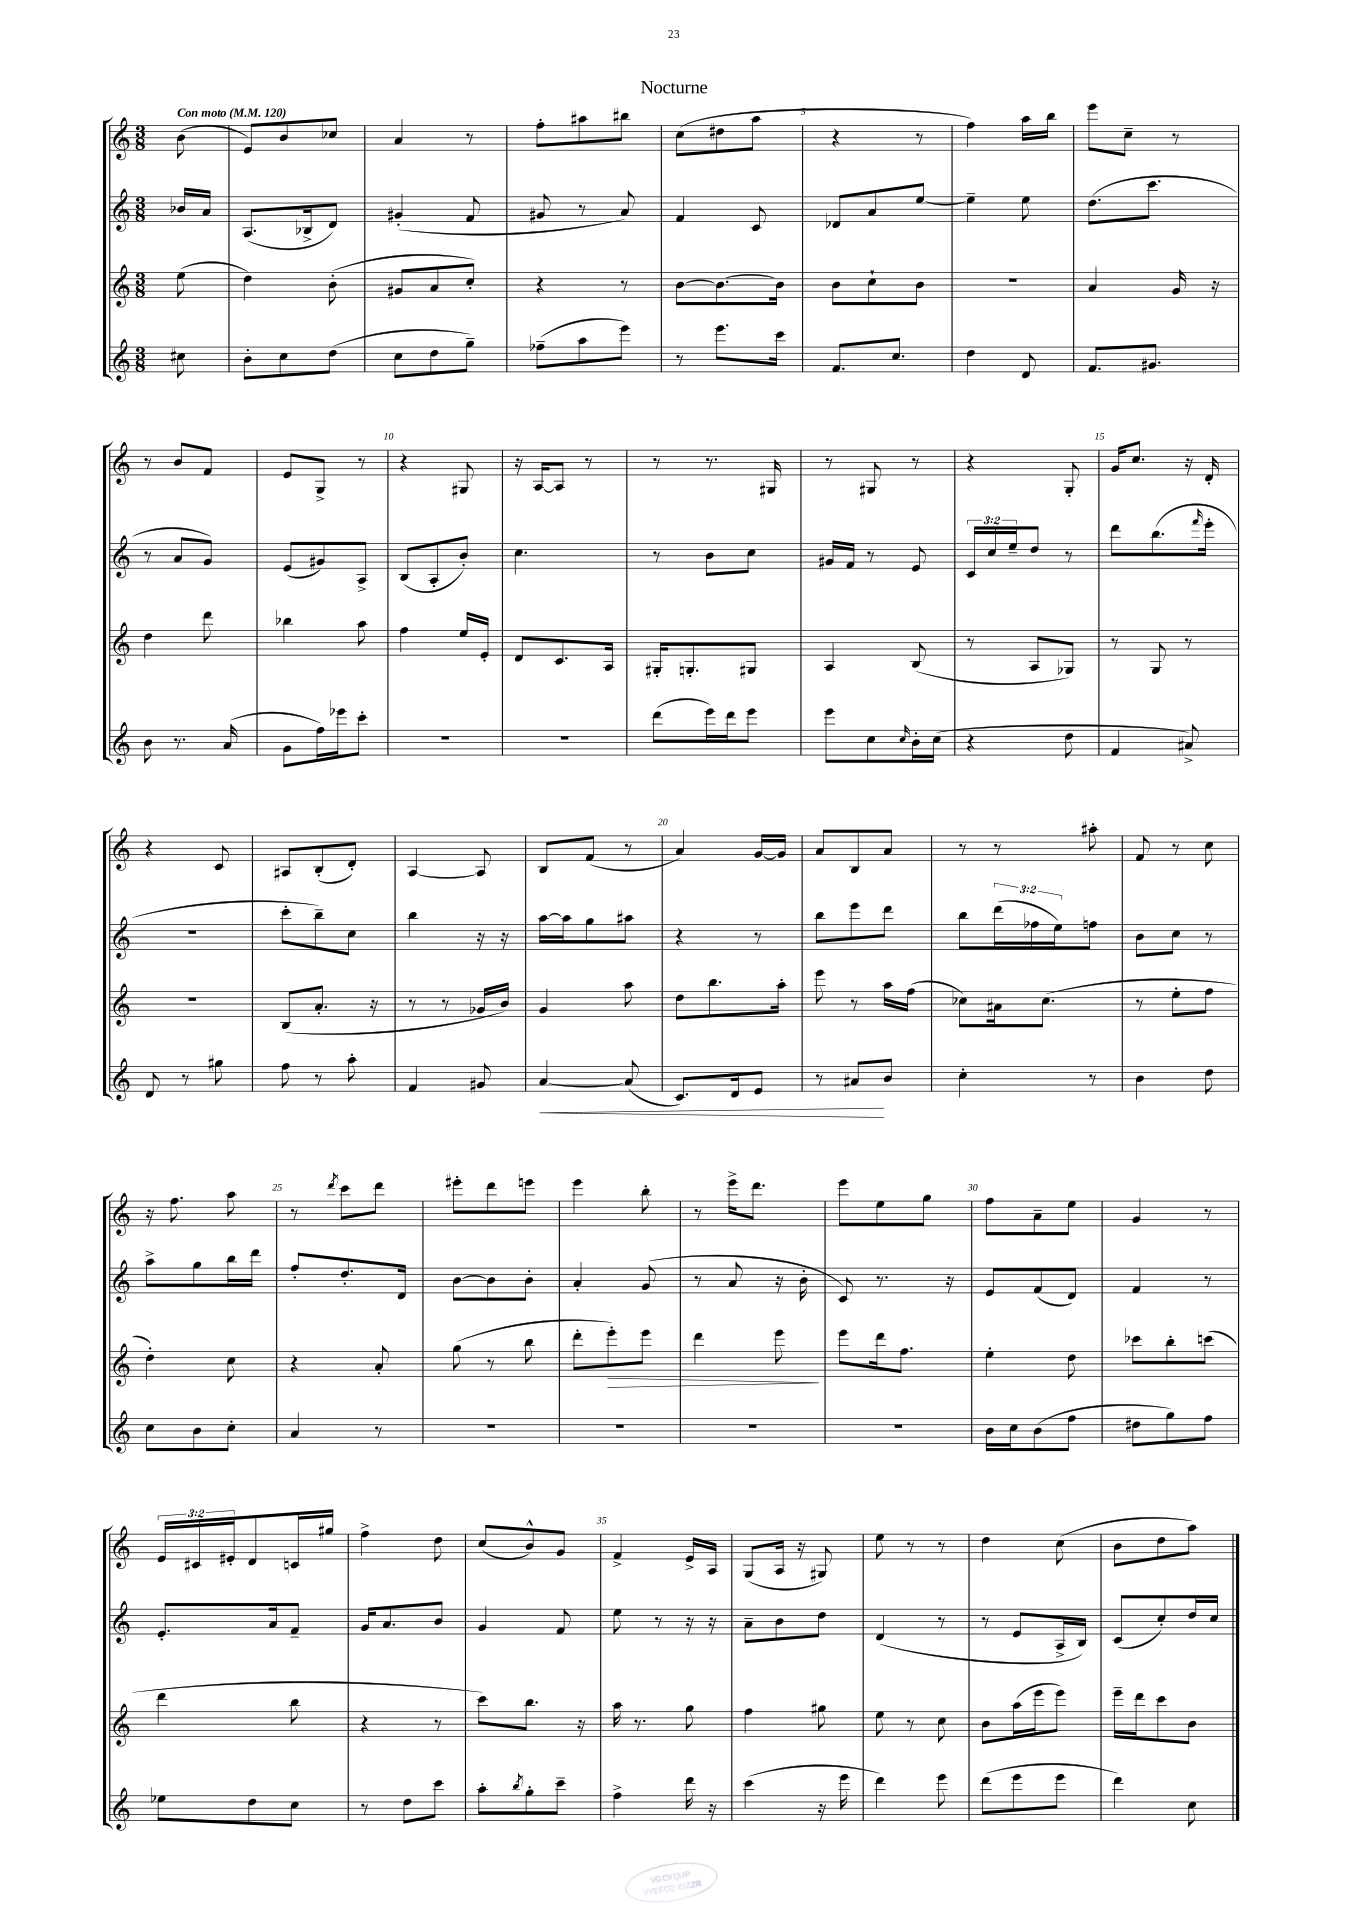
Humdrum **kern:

**kern	**dynam	**kern	**dynam	**kern	**kern
*part4	*part4	*part3	*part3	*part2	*part1
*staff4	*staff4	*staff3	*staff3	*staff2	*staff1
*clefG2	*	*clefG2	*	*clefG2	*clefG2
*k[]	*	*k[]	*	*k[]	*k[]
*M3/8	*	*M3/8	*	*M3/8	*M3/8
*MM120	*	*MM120	*	*MM120	*MM120
=	=	=	=	=	=
!	!	!	!	!	!LO:TX:a:B:t=Con moto
8cc#X\	.	(8ee\	.	16b-X/LL	(8b\
.	.	.	.	16a/JJ	.
=1	=1	=1	=1	=1	=1
8b'\L	.	4dd\)	.	(8.A/L	8e/L)
8cc\	.	.	.	.	8b/
.	.	.	.	16B-X^/k	.
(8dd\J	.	(8b'\	.	8d/J)	8cc-X/J
=2	=2	=2	=2	=2	=2
8cc\L	.	8g#X/L	.	(4g#X'/	4a/
8dd\	.	8a/	.	.	.
8gg~\J)	.	8cc'/J)	.	8f/	8r
=3	=3	=3	=3	=3	=3
(8ff-X~\L	.	4r	.	8g#X/	8ff'\L
8aa\	.	.	.	8r	8aa#X\
8eee\J)	.	8r	.	8a/)	8bb#X\J
=4	=4	=4	=4	=4	=4
8r	.	[8b\L	.	4f/	(8cc\L
8.eee\L	.	8.b\_	.	.	8dd#X\
.	.	.	.	8c/	8aa\J
16ccc\Jk	.	16b\Jk]	.	.	.
=5	=5	=5	=5	=5	=5
8.f/L	.	8b\L	.	8d-X/L	4r
.	.	8cc`\	.	8a/	.
8.cc/J	.	.	.	.	.
.	.	8b\J	.	[8ee/J	8r
=6	=6	=6	=6	=6	=6
4dd\	.	4.r	.	4ee~\]	4ff\)
8d/	.	.	.	8ee\	16aa\LL
.	.	.	.	.	16bb\JJ
=7	=7	=7	=7	=7	=7
8.f/L	.	4a/	.	(8.dd\L	8eee\L
.	.	.	.	.	8cc~\J
8.g#X/J	.	.	.	8.ccc\J	.
.	.	16g/	.	.	8r
.	.	16r	.	.	.
!!LO:LB:g=z
=8	=8	=8	=8	=8	=8
8b\	.	4dd\	.	8r	8r
8.r	.	.	.	8a/L	8b/L
.	.	8ddd\	.	8g/J)	8f/J
(16a/	.	.	.	.	.
=9	=9	=9	=9	=9	=9
8g\L	.	4bb-X\	.	(8e/L	8e/L
16ff\L)	.	.	.	8g#X/)	8G^/J
16eee-X\J	.	.	.	.	.
8ccc'\J	.	8aa\	.	8A^/J	8r
=10	=10	=10	=10	=10	=10
4.r	.	4ff\	.	(8B/L	4r
.	.	.	.	8A'/	.
.	.	16ee/LL	.	8b'/J)	8G#X/
.	.	16e'/JJ	.	.	.
=11	=11	=11	=11	=11	=11
4.r	.	8d/L	.	4.cc\	16r
.	.	.	.	.	[16A/KL
.	.	8.c/	.	.	8A/J]
.	.	.	.	.	8r
.	.	16A/Jk	.	.	.
=12	=12	=12	=12	=12	=12
(8ddd\L	.	16G#X'/KL	.	8r	8r
.	.	8.Gn'/	.	.	.
16eee\L)	.	.	.	8b\L	8.r
16ddd\J	.	.	.	.	.
8eee\J	.	8G#X/J	.	8cc\J	.
.	.	.	.	.	16G#X/
=13	=13	=13	=13	=13	=13
8eee\L	.	4A/	.	16g#X/LL	8r
.	.	.	.	16f/JJ	.
8cc\	.	.	.	8r	8G#X/
16qqcc/	.	.	.	.	.
16b'\L	.	(8B/	.	8e/	8r
(16cc\JJ	.	.	.	.	.
=14	=14	=14	=14	=14	=14
4r	.	8r	.	24c/LL	4r
.	.	.	.	24cc/	.
.	.	.	.	24ee~/J	.
.	.	8A/L	.	8dd/J	.
8dd\	.	8G-X/J)	.	8r	8G'/
=15	=15	=15	=15	=15	=15
4f/	.	8r	.	8ddd\L	16g/KL
.	.	.	.	.	8.cc/J
.	.	8G/	.	(8.bb\	.
8a#X^/)	.	8r	.	.	16r
.	.	.	.	16qqfff/	.
.	.	.	.	16eee'\Jk	16d'/
!!LO:LB:g=z
=16	=16	=16	=16	=16	=16
8d/	.	4.r	.	4.r	4r
8r	.	.	.	.	.
8gg#X\	.	.	.	.	8c/
=17	=17	=17	=17	=17	=17
8ff\	.	(8B/L	.	8ccc'\L	8A#X/L
8r	.	8.a'/J	.	8bb~\)	(8B'/
8aa'\	.	.	.	8cc\J	8d'/J)
.	.	16r	.	.	.
=18	=18	=18	=18	=18	=18
4f/	.	8r	.	4bb\	[4A/
.	.	8r	.	.	.
8g#X/	.	16g-X/LL	.	16r	8A/]
.	.	16b/JJ)	.	16r	.
=19	=19	=19	=19	=19	=19
!	!LO:HP:b	!	!	!	!
[4a/	<	4g/	.	[16aa\LL	8B/L
.	.	.	.	16aa\J]	.
.	.	.	.	8gg\	(8f/J
(8a/]	.	8aa\	.	8aa#X\J	8r
=20	=20	=20	=20	=20	=20
8.c/L)	.	8dd\L	.	4r	4a/)
.	.	8.bb\	.	.	.
16d/k	.	.	.	.	.
8e/J	.	.	.	8r	[16g/LL
.	.	16aa'\Jk	.	.	16g/JJ]
=21	=21	=21	=21	=21	=21
8r	.	8eee\	.	8bb\L	8a/L
8a#X/L	.	8r	.	8eee\	8B/
8b/J	[	16aa\LL	.	8ddd\J	8a/J
.	.	(16ff\JJ	.	.	.
=22	=22	=22	=22	=22	=22
4cc'\	.	8cc-X\L)	.	8bb\L	8r
.	.	16a#X\k	.	(24ddd\L	8r
.	.	.	.	24ff-X\	.
.	.	(8.cc-\J	.	.	.
.	.	.	.	24ee\J)	.
8r	.	.	.	8ffn\J	8aa#X'\
=23	=23	=23	=23	=23	=23
4b\	.	8r	.	8b\L	8f/
.	.	8ee'\L	.	8cc\J	8r
8dd\	.	8ff\J	.	8r	8cc\
!!LO:LB:g=z
=24	=24	=24	=24	=24	=24
8cc\L	.	4dd'\)	.	8aa^\L	16r
.	.	.	.	.	8.ff\
8b\	.	.	.	8gg\	.
8cc'\J	.	8cc\	.	16bb\L	8aa\
.	.	.	.	16ddd\JJ	.
=25	=25	=25	=25	=25	=25
4a/	.	4r	.	8ff'/L	8r
.	.	.	.	.	8qddd/
.	.	.	.	8.dd'/	8ccc\L
8r	.	8a'/	.	.	8ddd\J
.	.	.	.	16d/Jk	.
=26	=26	=26	=26	=26	=26
4.r	.	(8gg\	.	[8b\L	8eee#X'\L
.	.	8r	.	8b\]	8ddd\
.	.	8bb\	.	8b'\J	8eeen\J
=27	=27	=27	=27	=27	=27
4.r	.	8ddd'\L	.	4a'/	4eee\
!	!	!	!LO:HP:b	!	!
.	.	8eee'\)	>	.	.
.	.	8eee\J	.	(8g/	8bb'\
=28	=28	=28	=28	=28	=28
4.r	.	4ddd\	.	8r	8r
.	.	.	.	8a/	16eee^\KL
.	.	.	.	.	8.ddd\J
.	.	8eee\	.	16r	.
.	.	.	.	16b'\	.
.	.	.	]	.	.
=29	=29	=29	=29	=29	=29
4.r	.	8eee\L	.	8c/)	8eee\L
.	.	16ddd\k	.	8.r	8ee\
.	.	8.ff\J	.	.	.
.	.	.	.	.	8gg\J
.	.	.	.	16r	.
=30	=30	=30	=30	=30	=30
16b\LL	.	4ee'\	.	8e/L	8ff\L
16cc\J	.	.	.	.	.
(8b\	.	.	.	(8f/	8a~\
8ff\J	.	8dd\	.	8d/J)	8ee\J
=31	=31	=31	=31	=31	=31
8dd#X\L	.	8ccc-X\L	.	4f/	4g/
8gg\)	.	8bb'\	.	.	.
8ff\J	.	(8cccn\J	.	8r	8r
!!LO:LB:g=z
=32	=32	=32	=32	=32	=32
8ee-X\L	.	4ddd\	.	8.e'/L	24e/LL
.	.	.	.	.	24c#X/
.	.	.	.	.	24e#X'/J
8dd\	.	.	.	.	8d/
.	.	.	.	16a/k	.
8cc\J	.	8bb\	.	8f~/J	16cn/L
.	.	.	.	.	16gg#X/JJ
=33	=33	=33	=33	=33	=33
8r	.	4r	.	16g/KL	4ff^\
.	.	.	.	8.a/	.
8dd\L	.	.	.	.	.
8ccc\J	.	8r	.	8b/J	8dd\
=34	=34	=34	=34	=34	=34
8aa'\L	.	8ccc\L)	.	4g/	(8cc/L
8qbb/	.	.	.	.	.
8gg'\	.	8.bb\J	.	.	8b^^/)
8ccc~\J	.	.	.	8f/	8g/J
.	.	16r	.	.	.
=35	=35	=35	=35	=35	=35
4ff^\	.	16aa\	.	8ee\	4f^/
.	.	8.r	.	.	.
.	.	.	.	8r	.
16ddd\	.	8gg\	.	16r	16e^/LL
16r	.	.	.	16r	16A/JJ
=36	=36	=36	=36	=36	=36
(4ccc\	.	4ff\	.	8a~\L	(8G/L
.	.	.	.	8b\	16A/Jk
.	.	.	.	.	16r
16r	.	8gg#X\	.	8dd\J	8G#X/)
16eee\	.	.	.	.	.
=37	=37	=37	=37	=37	=37
4ddd\)	.	8ee\	.	(4d/	8ee\
.	.	8r	.	.	8r
8eee\	.	8cc\	.	8r	8r
=38	=38	=38	=38	=38	=38
(8ddd\L	.	8b\L	.	8r	4dd\
8eee\	.	(16aa\L	.	8e/L	.
.	.	16eee\J	.	.	.
8eee\J	.	8eee\J)	.	16A^/L	(8cc\
.	.	.	.	16B/JJ)	.
=39	=39	=39	=39	=39	=39
4ddd\)	.	16eee~\LL	.	(8c/L	8b\L
.	.	16ddd\J	.	.	.
.	.	8ccc\	.	8cc'/)	8dd\
8cc\	.	8b\J	.	16dd/L	8aa\J)
.	.	.	.	16cc/JJ	.
==	==	==	==	==	==
*-	*-	*-	*-	*-	*-
